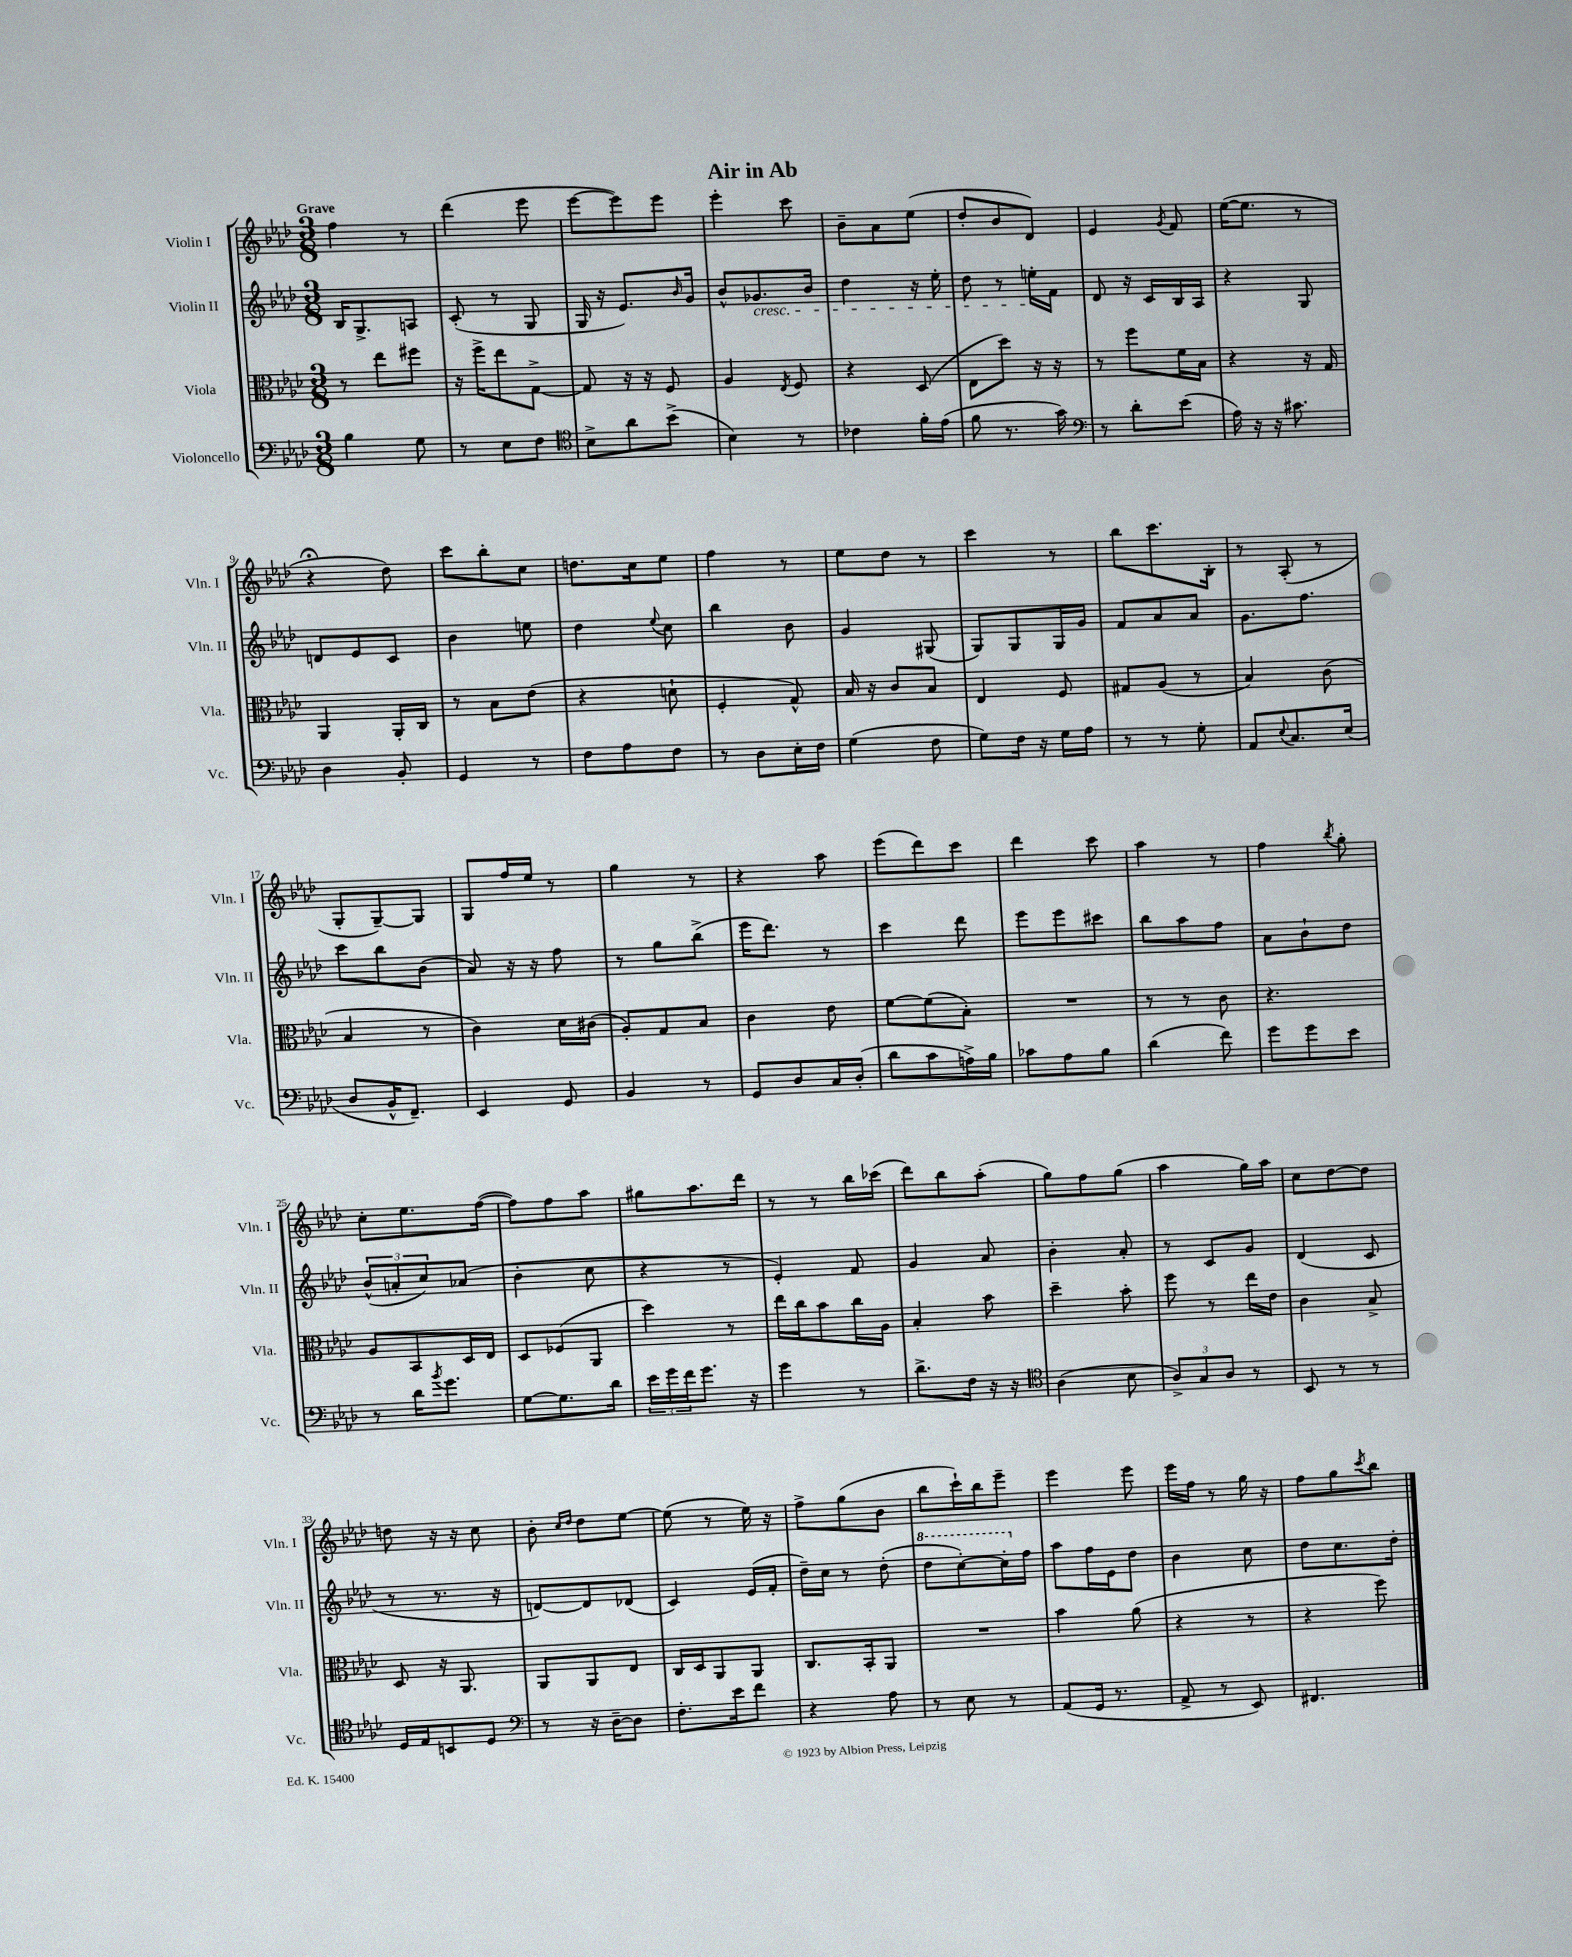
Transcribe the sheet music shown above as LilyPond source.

\header { title = "Air in Ab" }
<<
\new StaffGroup <<
\new Staff = "s0" \with { instrumentName = "Violin I" shortInstrumentName = "Vln. I" } {
    \clef treble \key aes \major \numericTimeSignature \time 3/8 \tempo "Grave"
    f''4 r8 |
    des'''4( ees'''8 |
    ees'''8~ ees'''8) ees'''8 |
    ees'''4-. c'''8 |
    bes'8-- aes'8 ees''8( |
    des''8-. bes'8 des'8) |
    ees'4 \acciaccatura { g'8 } f'8 |
    ees''16~( ees''8. r8 |
    r4\fermata des''8) |
    c'''8 bes''8-. c''8 |
    d''8. c''16 ees''8 |
    f''4 r8 |
    ees''8 des''8 r8 |
    c'''4 r8 |
    bes''8 c'''8. bes16-. |
    r8 aes8-.( r8 |
    g8-. g8~--) g8 |
    g8 f''16 ees''16 r8 |
    g''4 r8 |
    r4 aes''8 |
    ees'''8( des'''8) c'''8 |
    des'''4 c'''8 |
    aes''4 r8 |
    f''4 \acciaccatura { bes''8 } g''8-. |
    c''8-. ees''8. f''16~( |
    f''8) f''8 aes''8 |
    gis''8 aes''8. des'''16 |
    r8 r8 bes''16 ces'''16( |
    des'''8) bes''8 aes''8-.( |
    g''8) f''8 g''8( |
    aes''4 g''16) aes''16 |
    c''8 des''8~ des''8 |
    d''8 r16 r16 c''8 |
    bes'8-. \grace { c''16 des''16 } des''8 ees''8~ |
    ees''8( r8 ees''16) r16 |
    f''8-> g''8( bes'8 |
    bes''8 c'''16-!) bes''16 ees'''8-- |
    ees'''4 ees'''8 |
    ees'''16 f''16 r8 g''16 r16 |
    f''8 g''8 \acciaccatura { c'''8 } bes''8 \bar "|." |
}
\new Staff = "s1" \with { instrumentName = "Violin II" shortInstrumentName = "Vln. II" } {
    \clef treble \key aes \major \numericTimeSignature \time 3/8
    bes16 g8.-> a8 |
    c'8-.( r8 g8 |
    g16 r16 ees'8.) \grace { bes'16 } g'16 |
    bes'8-^ ges'8.\cresc bes'16 |
    des''4 r16 ees''16-. |
    des''8 r8 e''16-.\! f'16 |
    des'8 r16 c'16 bes16 aes16 |
    r4 g8 |
    d'8 ees'8 c'8 |
    bes'4 e''8 |
    des''4 \appoggiatura { ees''8 } c''8 |
    bes''4 bes'8 |
    g'4 gis8( |
    g8) g8 g16 g'16 |
    f'8 aes'8 aes'8 |
    g'8. f''8. |
    c'''8 bes''8 bes'8( |
    aes'8) r16 r16 f''8 |
    r8 g''8 bes''8->( |
    ees'''16 des'''8.) r8 |
    c'''4 des'''8 |
    ees'''8 ees'''8 cis'''8 |
    bes''8 aes''8 f''8 |
    aes'8 bes'8-! des''8 |
    \tuplet 3/2 { bes'8-^( a'8-. c''8) } aes'8( |
    bes'4-. c''8 |
    r4 r8 |
    ees'4-.) f'8 |
    g'4 aes'8 |
    bes'4-. aes'8-. |
    r8 c'8 g'8 |
    des'4( c'8 |
    r8 r8. r16 |
    d'8~) d'8 des'8( |
    c'4) ees'16( f'16-. |
    des''16--) c''16 r8 des''8-.( |
    \ottava #1 des'''8 c'''8~-.) c'''16-. \ottava #0 f''16 |
    aes''8 f''16 ees'16 des''8 |
    bes'4 c''8 |
    des''8 c''8. des''16-. \bar "|." |
}
\new Staff = "s2" \with { instrumentName = "Viola" shortInstrumentName = "Vla." } {
    \clef alto \key aes \major \numericTimeSignature \time 3/8
    r8 ees''8 fis''8 |
    r16 f''16-> ees''8 g8~-> |
    g8 r16 r16 f8 |
    aes4 \acciaccatura { ees8 } f8 |
    r4 des8( |
    ees8 des''8) r16 r16 |
    r8 f''8 f'16 bes16 |
    r4 r16 g16 |
    aes,4 aes,16-. c16 |
    r8 bes8 ees'8( |
    r4 d'8-! |
    f4-. g8-^) |
    bes16 r16 c'8 bes8 |
    ees4 f8 |
    gis8 aes8( r8 |
    bes4) c'8( |
    bes4 r8 |
    c'4) des'16 cis'16( |
    aes8-.) g8 bes8 |
    c'4 ees'8 |
    f'8~ f'8( bes8-.) |
    R4. |
    r8 r8 c'8 |
    r4. |
    aes8 bes,8 des16 ees16 |
    des8 fes8( aes,8 |
    des''4) r8 |
    ees''16 c''16 bes'8 c''16 aes16 |
    bes4-. bes'8 |
    des''4-- bes'8-. |
    f''8 r8 ees''16 ees'16 |
    c'4 bes8-> |
    des8 r16 aes,8. |
    aes,8 aes,8 ees8 |
    c16 des16 aes,8 aes,8 |
    c8. bes,16-. aes,8 |
    R4. |
    bes'4 aes'8( |
    r4 r8 |
    r4 f''8) \bar "|." |
}
\new Staff = "s3" \with { instrumentName = "Violoncello" shortInstrumentName = "Vc." } {
    \clef bass \key aes \major \numericTimeSignature \time 3/8
    bes4 g8 |
    r8 ees8 f8 |
    \clef tenor bes8-> aes'8 bes'8->( |
    bes4) r8 |
    ces'4 f'16-. ees'16( |
    f'8 r8. g'16) |
    \clef bass r8 des'8-. ees'8( |
    aes16) r16 r16 cis'8. |
    des4 bes,8-. |
    g,4 r8 |
    f8 aes8 f8 |
    r8 des8 ees16-. f16 |
    g4( f8 |
    g8) f16 r16 g16 aes16 |
    r8 r8 g8-. |
    aes,8 \appoggiatura { ees8 } c8. ees16( |
    des8 bes,16-^ f,8.--) |
    ees,4 g,8 |
    bes,4 r8 |
    g,8 des8 c16 des16-.( |
    des'8 c'8 a16->) bes16 |
    ces'8 aes8 bes8 |
    des'4( f'8) |
    g'8 g'8 ees'8 |
    r8 des'16 \acciaccatura { bes'8 } g'8. |
    g8~ g8. des'16 |
    \tuplet 3/2 { ees'16 g'16 f'16 } g'8. r16 |
    g'4 r8 |
    des'8.-> f16 r16 r16 |
    \clef tenor aes4( bes8 |
    \tuplet 3/2 { aes8->) g8 aes8 } r8 |
    bes,8 r8 r8 |
    des16 ees16 b,8 des8 |
    \clef bass r8 r16 des16~-- des8 |
    f8.-. ees'16 f'8 |
    r4 aes8 |
    r8 ees8 r8 |
    aes,8( g,16 r8. |
    aes,8-> r8 ees,8) |
    fis,4. \bar "|." |
}
>>
>>
